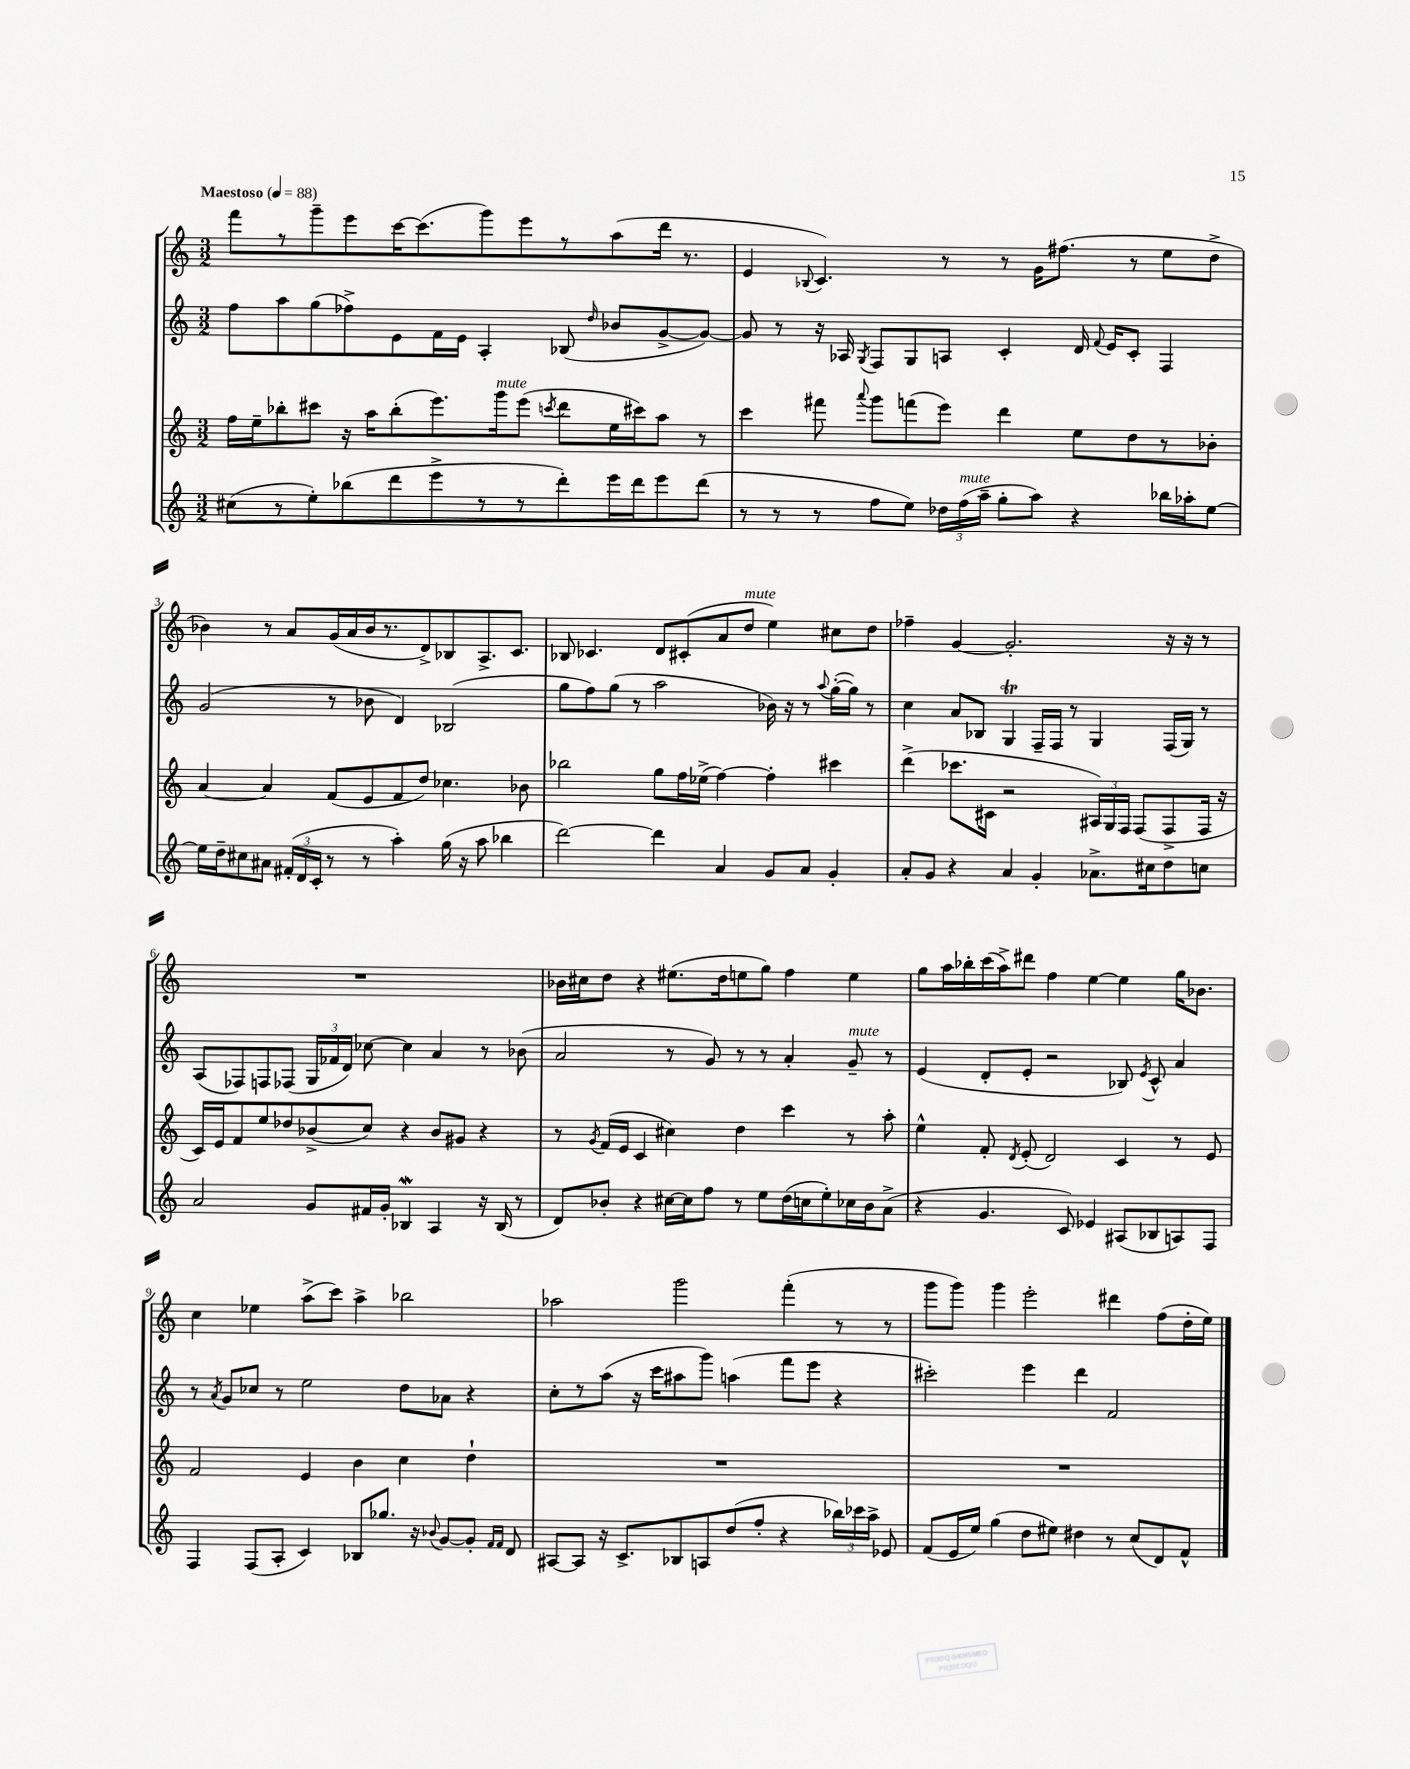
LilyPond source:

<<
\new StaffGroup <<
\new Staff = "s0" {
    \clef treble \key c \major \numericTimeSignature \time 3/2 \tempo "Maestoso" 4 = 88
    \autoBeamOff f'''8[ r8 g'''8-- e'''8 c'''16~ c'''8.( g'''8) e'''8 r8 a''8( d'''16] r8. |
    e'4 \appoggiatura { bes8 } c'4.) r8 r8 g'16[ fis''8.]( r8 e''8[ d''8]-> |
    bes'4) r8 a'8[ g'16( a'16 bes'16 r8. d'8->) bes8 a8.-> c'8.] |
    bes8 ces'4. d'8[ cis'8-.( a'8 d''8]^\markup { \italic "mute" } e''4) cis''8[ d''8] |
    fes''4-- g'4~ g'2.-. r16 r16 r8 |
    R1. |
    bes'16[ cis''16 d''8] r4 eis''8.[( d''16 e''8 g''8]) f''4 e''4 |
    g''8[ a''16 bes''16-. c'''16( a''16->) dis'''8] f''4 e''4~ e''4 g''16[ bes'8.] |
    c''4 ees''4 a''8[->( c'''8]) a''4-> bes''2 |
    aes''2 g'''2 f'''4-.( r8 r8 |
    g'''8[ g'''8]) g'''4 e'''2-. dis'''4 f''8[( d''16-. e''16]) \bar "|." |
}
\new Staff = "s1" {
    \clef treble \key c \major \numericTimeSignature \time 3/2
    \autoBeamOff f''8[ a''8 g''8( fes''8->) e'8 f'16 e'16] a4-. bes8( \grace { d''16 } bes'8[ g'8~-> g'8]~) |
    g'8 r8 r16 aes16 \acciaccatura { g8 } f8[ g8 a8] c'4-. d'16 \appoggiatura { f'8 } e'16[ c'8]-. f4 |
    g'2( r8 bes'8 d'4) bes2( |
    g''8[ f''8) g''8]( r8 a''2 bes'16) r16 r8 \appoggiatura { a''8 } g''16[~-.( g''16]) r8 |
    c''4 a'8[ bes8] g4\trill f16[-- f16] r8 g4 f16[( g16]) r8 |
    a8[( fes8) f8 fes8]( \tuplet 3/2 { g16[ fes'16 d'16]) } ces''8~ ces''4 a'4 r8 bes'8( |
    a'2 r8 g'8) r8 r8 a'4-. g'8--^\markup { \italic "mute" } r8 |
    e'4( d'8[-. e'8]-. r2 bes8) \acciaccatura { e'8 } c'8-^ a'4 |
    r8 \acciaccatura { a'8 } g'8[ ces''8] r8 e''2 d''8[ aes'8] r4 |
    c''8[-. r8 a''8]( r16 c'''16[ ais''8 g'''8]) a''4( f'''8[ e'''8] r4 |
    cis'''2-.) e'''4 d'''4 f'2 \bar "|." |
}
\new Staff = "s2" {
    \clef treble \key c \major \numericTimeSignature \time 3/2
    \autoBeamOff f''16[ e''16-- bes''8-. cis'''8] r16 a''16[ bes''8-.( e'''8.) g'''16^\markup { \italic "mute" } e'''8]( \acciaccatura { c'''8 } d'''8[ e''16 cis'''16) a''8] r8 |
    c'''4 fis'''8 \appoggiatura { a'''8 } g'''8[ f'''8( e'''8]) d'''4 e''8[ d''8 r8 bes'8]-. |
    a'4~ a'4 f'8[( e'8 f'8 d''8]) ces''4. bes'8 |
    bes''2 g''8[ f''16 ees''16]->( f''4~) f''4-. cis'''4 |
    d'''4->( ces'''8.[ cis'16] r2 \tuplet 3/2 { ais16[) g16 f16] } f8[( f8-> f16] r16 |
    c'16[) e'16 f'8 e''8 des''8 bes'8->( c''8]) r4 bes'8[ gis'8] r4 |
    r8 \acciaccatura { g'8 } f'16[( e'16] c'4 cis''4) d''4 c'''4 r8 a''8-. |
    e''4-^ f'8-. \acciaccatura { d'8 } e'8-.( d'2) c'4 r8 e'8 |
    f'2 e'4 b'4 c''4 d''4-! |
    R1. |
    R1. \bar "|." |
}
\new Staff = "s3" {
    \clef treble \key c \major \numericTimeSignature \time 3/2
    \autoBeamOff cis''8[( r8 e''8-.) bes''8( d'''8 e'''8-> r8 r8 d'''8-.) e'''16 d'''16 e'''8 d'''8]( |
    r8 r8 r8 f''8[ e''8]) \tuplet 3/2 { des''16[ f''16^\markup { \italic "mute" }( a''16]-- } g''8[-. a''8]) r4 bes''16[ aes''16-. e''8]~ |
    e''16[ d''16-- cis''8 ais'8] \tuplet 3/2 { fis'16[-.( d'16 c'16]-. } r8 r8 a''4-.) g''16( r16 a''8 bes''4 |
    d'''2~) d'''4 a'4 g'8[ a'8] g'4-. |
    a'8[-. g'8] r4 a'4 g'4-. aes'8.[-> cis''16 d''8 c''8] |
    a'2 g'8[ fis'16 g'16]-. bes4\mordent a4 r16 bes16( r8 |
    d'8[) bes'8]-. r4 cis''16[~ cis''16 f''8] r8 e''8[ d''16( c''16 e''8-.) ces''16 bes'16 a'8]->( |
    r4 g'4. c'8) ees'4 ais8[( bes8 a8) f8] |
    f4 f8[( a8]-. c'4) bes8[ ges''8.] r16 \appoggiatura { bes'8 } g'8[~ g'8]-. \grace { f'16[ f'16] } d'8 |
    ais8[~ ais8] r16 c'8.[-> bes8 a8 d''8( f''8]-. r4 \tuplet 3/2 { bes''16[) ces'''16 a''16]-> } ees'8 |
    f'8[( e'16 e''16]) g''4( d''8[ eis''8]) dis''4 r8 c''8[( d'8) f'8]-^ \bar "|." |
}
>>
>>
